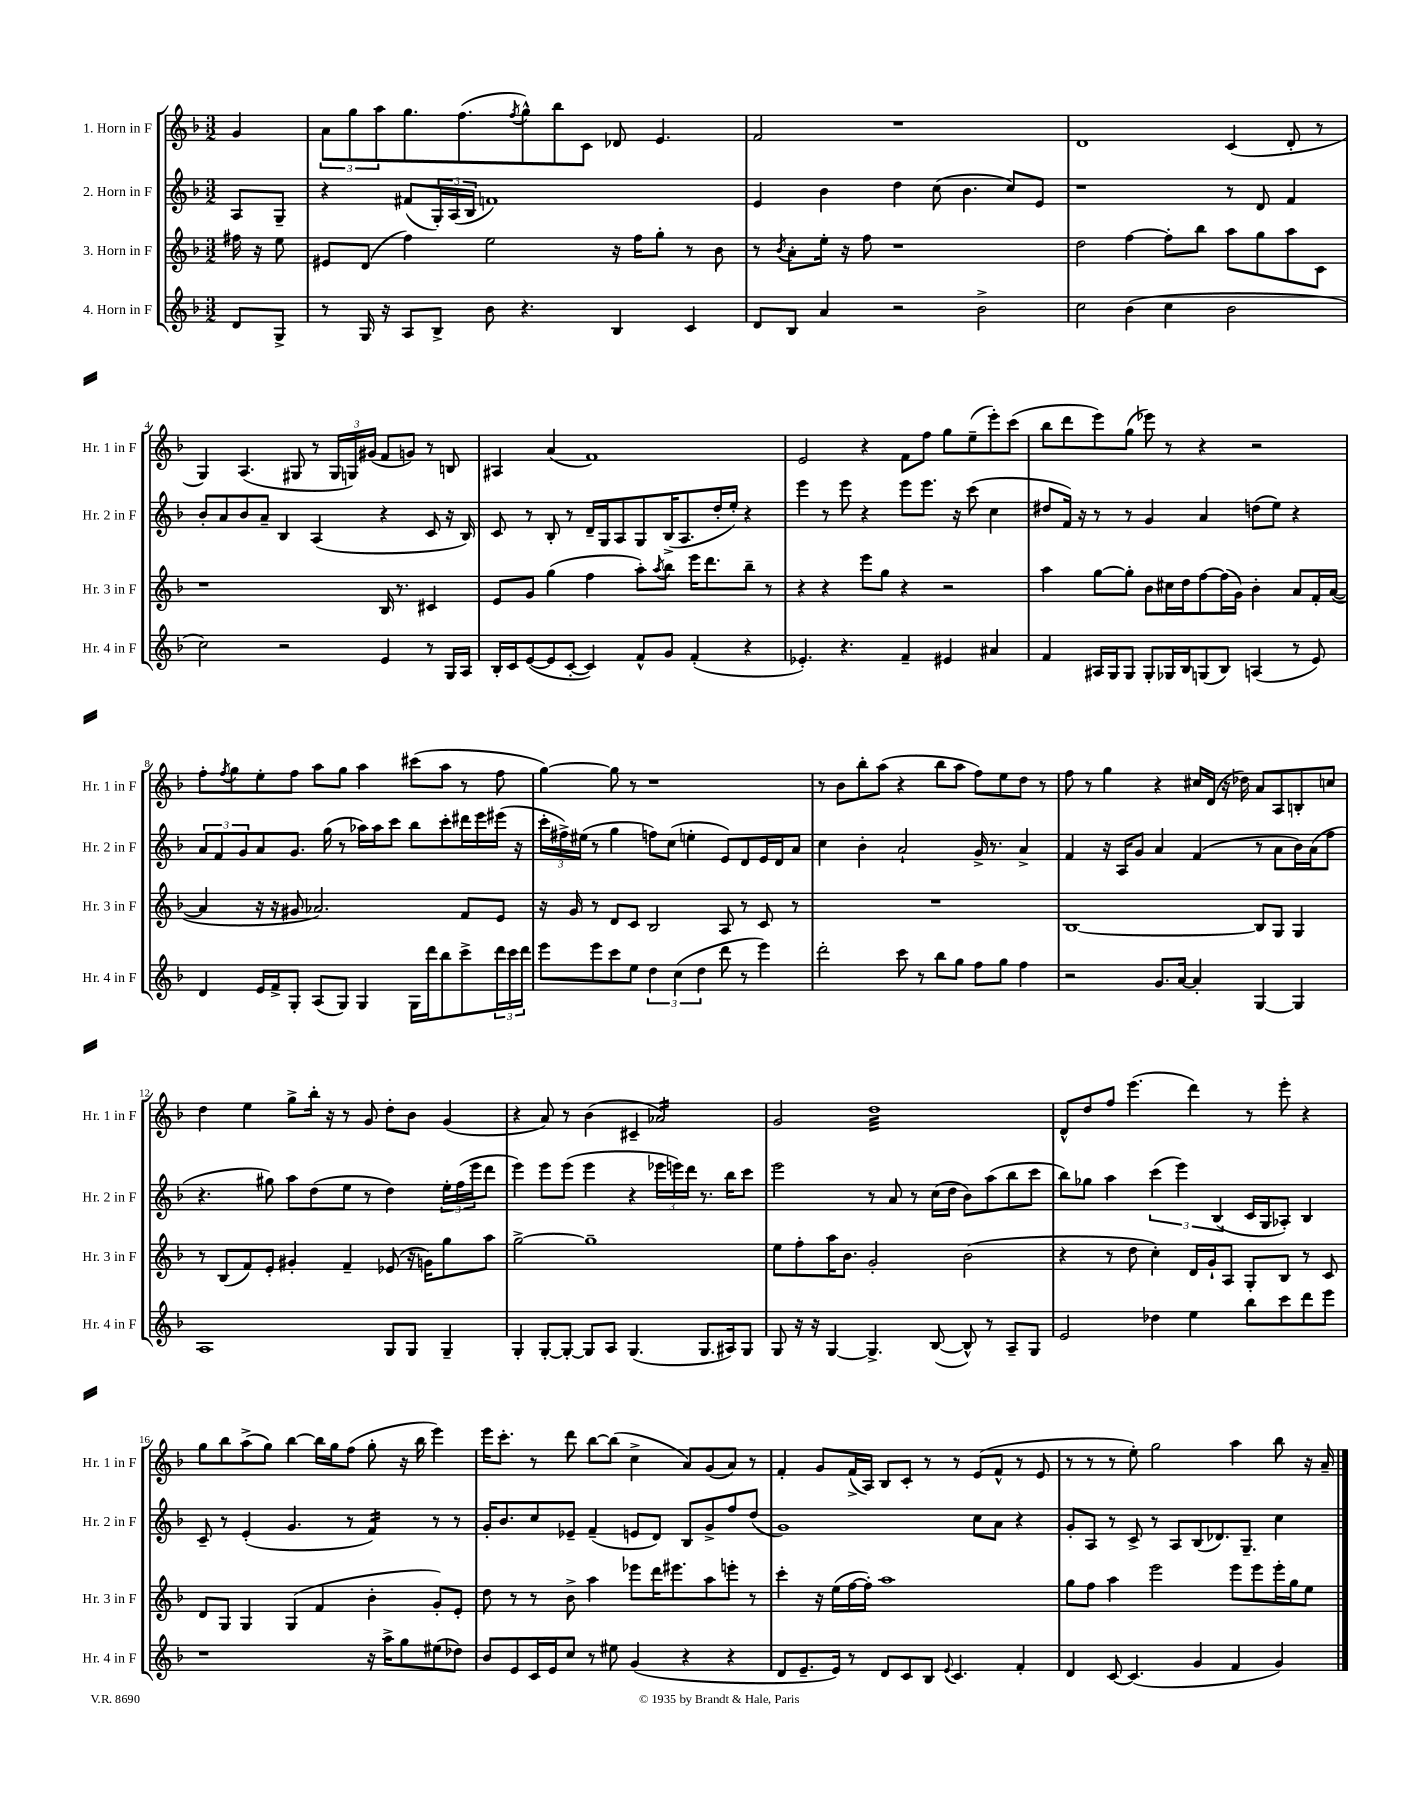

**kern	**kern	**kern	**kern
*staff4	*staff3	*staff2	*staff1
*clefG2	*clefG2	*clefG2	*clefG2
*k[b-]	*k[b-]	*k[b-]	*k[b-]
*M3/2	*M3/2	*M3/2	*M3/2
8d/L	16ff#\	8A/L	4g/
.	16r	.	.
8G^/J	8ee\	8G~/J	.
=	=	=	=
8r	8e#/L	4r	12a\L
.	.	.	12gg\
16G/	(8d/J	.	.
.	.	.	12aa\
16r	.	.	.
8A/L	4ff\)	(8f#/L	8.gg\
8B-^/J	.	24G'/L)	.
.	.	(24A/	.
.	.	.	(8.ff\
.	.	24B-/JJ	.
8b-\	2ee\	1f)	.
.	.	.	8qff/
4.r	.	.	8gg^^\)
.	.	.	8bb-\
.	.	.	8c\J
4B-/	16r	.	8d-/
.	16ff\LK	.	.
.	8gg'\J	.	4.e/
4c/	8r	.	.
.	8b-\	.	.
=	=	=	=
8d/L	8r	4e/	2f/
.	8qb-/	.	.
8B-/J	8a'\L	.	.
4a/	16ee'\Jk	4b-\	.
.	16r	.	.
.	8ff\	.	.
2r	1r	4dd\	1r
.	.	(8cc\	.
.	.	4.b-\	.
2b-^\	.	.	.
.	.	8cc/L)	.
.	.	8e/J	.
=	=	=	=
2cc\	2dd\	1r	1d
(4b-\	[4ff\	.	.
4cc\	8ff'\]L	.	.
.	8bb-\J	.	.
2b-\	8aa\L	8r	(4c/
.	8gg\	8d/	.
.	8aa\	4f/	8d'/
.	8c\J	.	8r
=	=	=	=
2cc\)	1r	8b-'/L	4G/)
.	.	8a/	.
.	.	8b-/	(4.A/
.	.	8a~/J	.
2r	.	4B-/	.
.	.	.	8G#/
.	.	(4A/	8r
.	.	.	24G#/LL
.	.	.	24G/)
.	.	.	(24g#/JJ
4e/	16B-/	4r	8f/L
.	8.r	.	.
.	.	.	8g/J)
8r	4c#/	8c/	8r
16G/LL	.	16r	8B/
16A/JJ	.	16B-/)	.
=	=	=	=
16B-'/LL	8e/L	8c/	4A#/
16c/J	.	.	.
([8e/	8g/J	8r	.
8e/]	(4gg\	8B-'/	(4a/
[8c'/J	.	8r	.
4c/])	4ff\	16d~/LL	1f)
.	.	16G/J	.
.	.	8A/	.
8f^^/L	8aa'\L)	8G/	.
.	8qaa/	.	.
8g/J	8bb-\J	(16B-^/K	.
.	.	8.A/	.
(4f'/	16eee\LK	.	.
.	8.ddd\	.	.
.	.	16dd'/L	.
.	.	16ee'/JJ)	.
4r	8bb-~\J	4r	.
.	8r	.	.
=	=	=	=
4.e-'/)	4r	4eee\	2e/
.	4r	8r	.
4.r	.	8eee\	.
.	8eee\L	4r	4r
.	8gg\J	.	.
4f~/	4r	8eee\L	8f\L
.	.	8.eee\J	8ff\J
4e#/	2r	.	8gg\L
.	.	16r	.
.	.	(8ccc\	(8ee~\
4a#/	.	4cc\	8eee'\)
.	.	.	(8ccc\J
=	=	=	=
4f/	4aa\	8dd#/L	8bb-\L
.	.	16f/Jk)	8ddd\
.	.	16r	.
16A#/LL	[8gg\L	8r	8eee\)
16G/J	.	.	.
8G/J	8gg'\]J	8r	(8gg\J
8G'/L	8b-\L	4g/	8eee-\)
16G-/L	16cc#\L	.	8r
16B-/J	16dd\J	.	.
(8G/	[8ff\	4a/	4r
8B-/J)	(16ff\]L	.	.
.	16g\JJ)	.	.
(4A/	4b-'\	(8dd\L	2r
.	.	8ee\J)	.
8r	8a/L	4r	.
8e/)	16f'/L	.	.
.	([16a/JJ	.	.
=	=	=	=
4d/	4a/]	12a/L	8ff'\L
.	.	12f/	.
.	.	.	8qff/
.	.	.	8gg\
.	.	12g/	.
16e/LL	16r	8a/	8ee'\
16f^/J	16r	.	.
8G'/J	8g#/	8.g/J	8ff\J
(8A/L	2.a-/)	.	8aa\L
.	.	(16gg\	.
8G/J)	.	8r	8gg\J
4G/	.	16aa-\LL)	4aa\
.	.	16aa-\J	.
.	.	8ccc\J	.
16G\LL	.	8bb-\L	(8ccc#\L
16ddd\J	.	.	.
8bb-\	.	8ccc'\	8aa\J
8ccc^\	8f/L	16ddd#\L	8r
.	.	16eee\	.
24ddd\L	8e/J	(16eee#\JJ	8ff\
24ccc\	.	.	.
.	.	16r	.
24ddd\JJ	.	.	.
=	=	=	=
8eee\L	16r	24ccc'\LL	[4gg\)
.	.	24ff#^\)	.
.	16g/	.	.
.	.	(24ee#\JJ	.
8eee\	8r	8r	.
8ccc\	8d/L	4gg\	8gg\]
8ee\J	8c/J	.	8r
6dd\	2B-/	8ff\L)	1r
.	.	(8cc\J	.
(6cc\	.	.	.
.	.	4ee'\	.
6dd\	.	.	.
8ddd\	8A/	8e/L)	.
8r	8r	8d/	.
4eee\)	8c/	16e/L	.
.	.	16d/J	.
.	8r	8a/J	.
=	=	=	=
2ddd'\	1.r	4cc\	8r
.	.	.	8b-\L
.	.	4b-'\	8bb-'\
.	.	.	(8aa\J
8ccc\	.	2a`/	4r
8r	.	.	.
8bb-\L	.	.	8bb-\L
8gg\J	.	.	8aa\J
8ff\L	.	16g^/	8ff\L)
.	.	8.r	.
8gg\J	.	.	8ee\
4ff\	.	4a^/	8dd\J
.	.	.	8r
=	=	=	=
2r	[1B-	4f/	8ff\
.	.	.	8r
.	.	16r	4gg\
.	.	16A/LK	.
.	.	8g/J	.
8.g/L	.	4a/	4r
[16a/Jk	.	.	.
4a'/]	.	(4f/	16cc#/LL
.	.	.	(16d/JJ
.	.	.	16r
.	.	.	16dd-\)
[4G/	8B-/]L	8r	8a/L
.	8G/J	8a\L	8A/
4G/]	4G/	16b-\L)	8B'/
.	.	(16a\J	.
.	.	8ff\J	8cc/J
=	=	=	=
1A	8r	4.r	4dd\
.	(8B-/L	.	.
.	8f/)	.	4ee\
.	8e'/J	8gg#\)	.
.	4g#'/	8aa\L	8gg^\L
.	.	(8dd\	16bb-'\Jk
.	.	.	16r
.	4f~/	8ee\J	8r
.	.	8r	8g/
8G/L	(8e-/	4dd\)	8dd'\L
8G/J	16r	.	8b-\J
.	16g\LK)	.	.
4G~/	8gg\	24ee'\LL	(4g/
.	.	(24ff\	.
.	.	24eee\J	.
.	8aa\J	8ddd\J	.
=	=	=	=
4G'/	[2gg^\	4eee\)	4r
[8G'/L	.	8eee\L	8a/)
8G'/_J	.	(8eee\J	8r
8G/]L	1gg~]	4eee\	(4b-\
8A/J	.	.	.
(4.G/	.	4r	4c#~/
.	.	24eee-\LL	2a-/)
.	.	24eee\)	.
.	.	24ddd\JJ	.
8.G/L	.	8.r	.
16A#/k)	.	16bb-\LK	.
8G/J	.	8ccc\J	.
=	=	=	=
8G/	8ee\L	2eee\	2g/
16r	8ff'\	.	.
16r	.	.	.
[4G/	16aa\K	.	.
.	8.b-\J	.	.
4.G^/]	2g'/	8r	1dd
.	.	8a/	.
.	.	8r	.
([8B-/	.	(16cc\LL	.
.	.	16dd\JJ	.
8B-^^/])	(2b-\	8b-\L)	.
8r	.	(8aa\	.
8A~/L	.	8bb-\	.
8G/J	.	8ccc\J	.
=	=	=	=
2e/	4r	8bb-\L)	8d^^/L
.	.	8gg-\J	8dd/
.	8r	4aa\	8ff/J
.	8dd\	.	(4.eee\
4dd-\	4cc'\)	(6ccc\	.
.	.	6eee\)	.
4ee\	16d/LL	.	4ddd\)
.	16g`/J	.	.
.	.	(6B-/	.
.	8A/J	.	.
8bb-\L	8G'/L	16c/LL	8r
.	.	16G/J	.
8ccc\	8B-/J	8A-'/J)	8eee'\
8ddd\	8r	4B-/	4r
8eee\J	8c/	.	.
=	=	=	=
1r	8d/L	8c~/	8gg\L
.	8G/J	8r	8bb-\
.	4G/	(4e'/	(8aa^\
.	.	.	8gg\J)
.	(4G/	4.g/	[4bb-\
.	4f/	.	16bb-\]LL
.	.	.	16gg\J
.	.	8r	(8ff\J
16r	4b-'\	4f/)	8gg'\
16aa^\LK	.	.	.
8gg\	.	.	16r
.	.	.	16bb-\
(8ee#\	8g'/L)	8r	4eee\)
8dd-\J)	8e'/J	8r	.
=	=	=	=
8b-/L	8dd\	16g'/LK	16eee\LK
.	.	8.b-/	8.ccc'\J
8e/	8r	.	.
16c/L	8r	8cc/	8r
16e/J	.	.	.
8cc/J	8b-^\	8e-~/J	8ddd\
8r	4aa\	(4f~/	[8bb-\L
8ee#\	.	.	(8bb-\]J
(4g/	8eee-\L	8e/L	4cc^\
.	16ddd\K	8d/J)	.
.	8.eee#\	.	.
4r	.	8B-/L	8a/L)
.	8aa\	8g^/	(8g/
4r	8eee'\J	8ff/	8a/J)
.	8r	(8dd/J	8r
=	=	=	=
8d/L	4ccc'\	1g)	4f'/
8.e~/	.	.	.
.	16r	.	8g/L
16e/Jk)	(16ee\LL	.	.
8r	[16ff\	.	(16f^/L
.	16ff'\]JJ)	.	16A/JJ)
8d/L	1aa	.	8B-/L
8c/	.	.	8c'/J
8B-/J	.	.	8r
8qqe/	.	.	.
4.c/	.	.	8r
.	.	8cc\L	(8e/L
.	.	8a\J	8f^^/J
4f'/	.	4r	8r
.	.	.	8e/
=	=	=	=
4d/	8gg\L	8g'/L	8r
.	8ff\J	8A/J	8r
[8c/	4aa\	8r	8r
(4.c/]	.	8c^/	8ee'\)
.	2eee\	8r	2gg\
.	.	8A/L	.
4g/	.	(8B-/	.
.	.	8.d-/)	.
4f/	8eee\L	.	4aa\
.	.	8.G~/J	.
.	8eee\	.	.
4g/)	16eee'\L	4cc\	8bb-\
.	16gg\J	.	.
.	8ee\J	.	16r
.	.	.	16a~/
==	==	==	==
*-	*-	*-	*-
